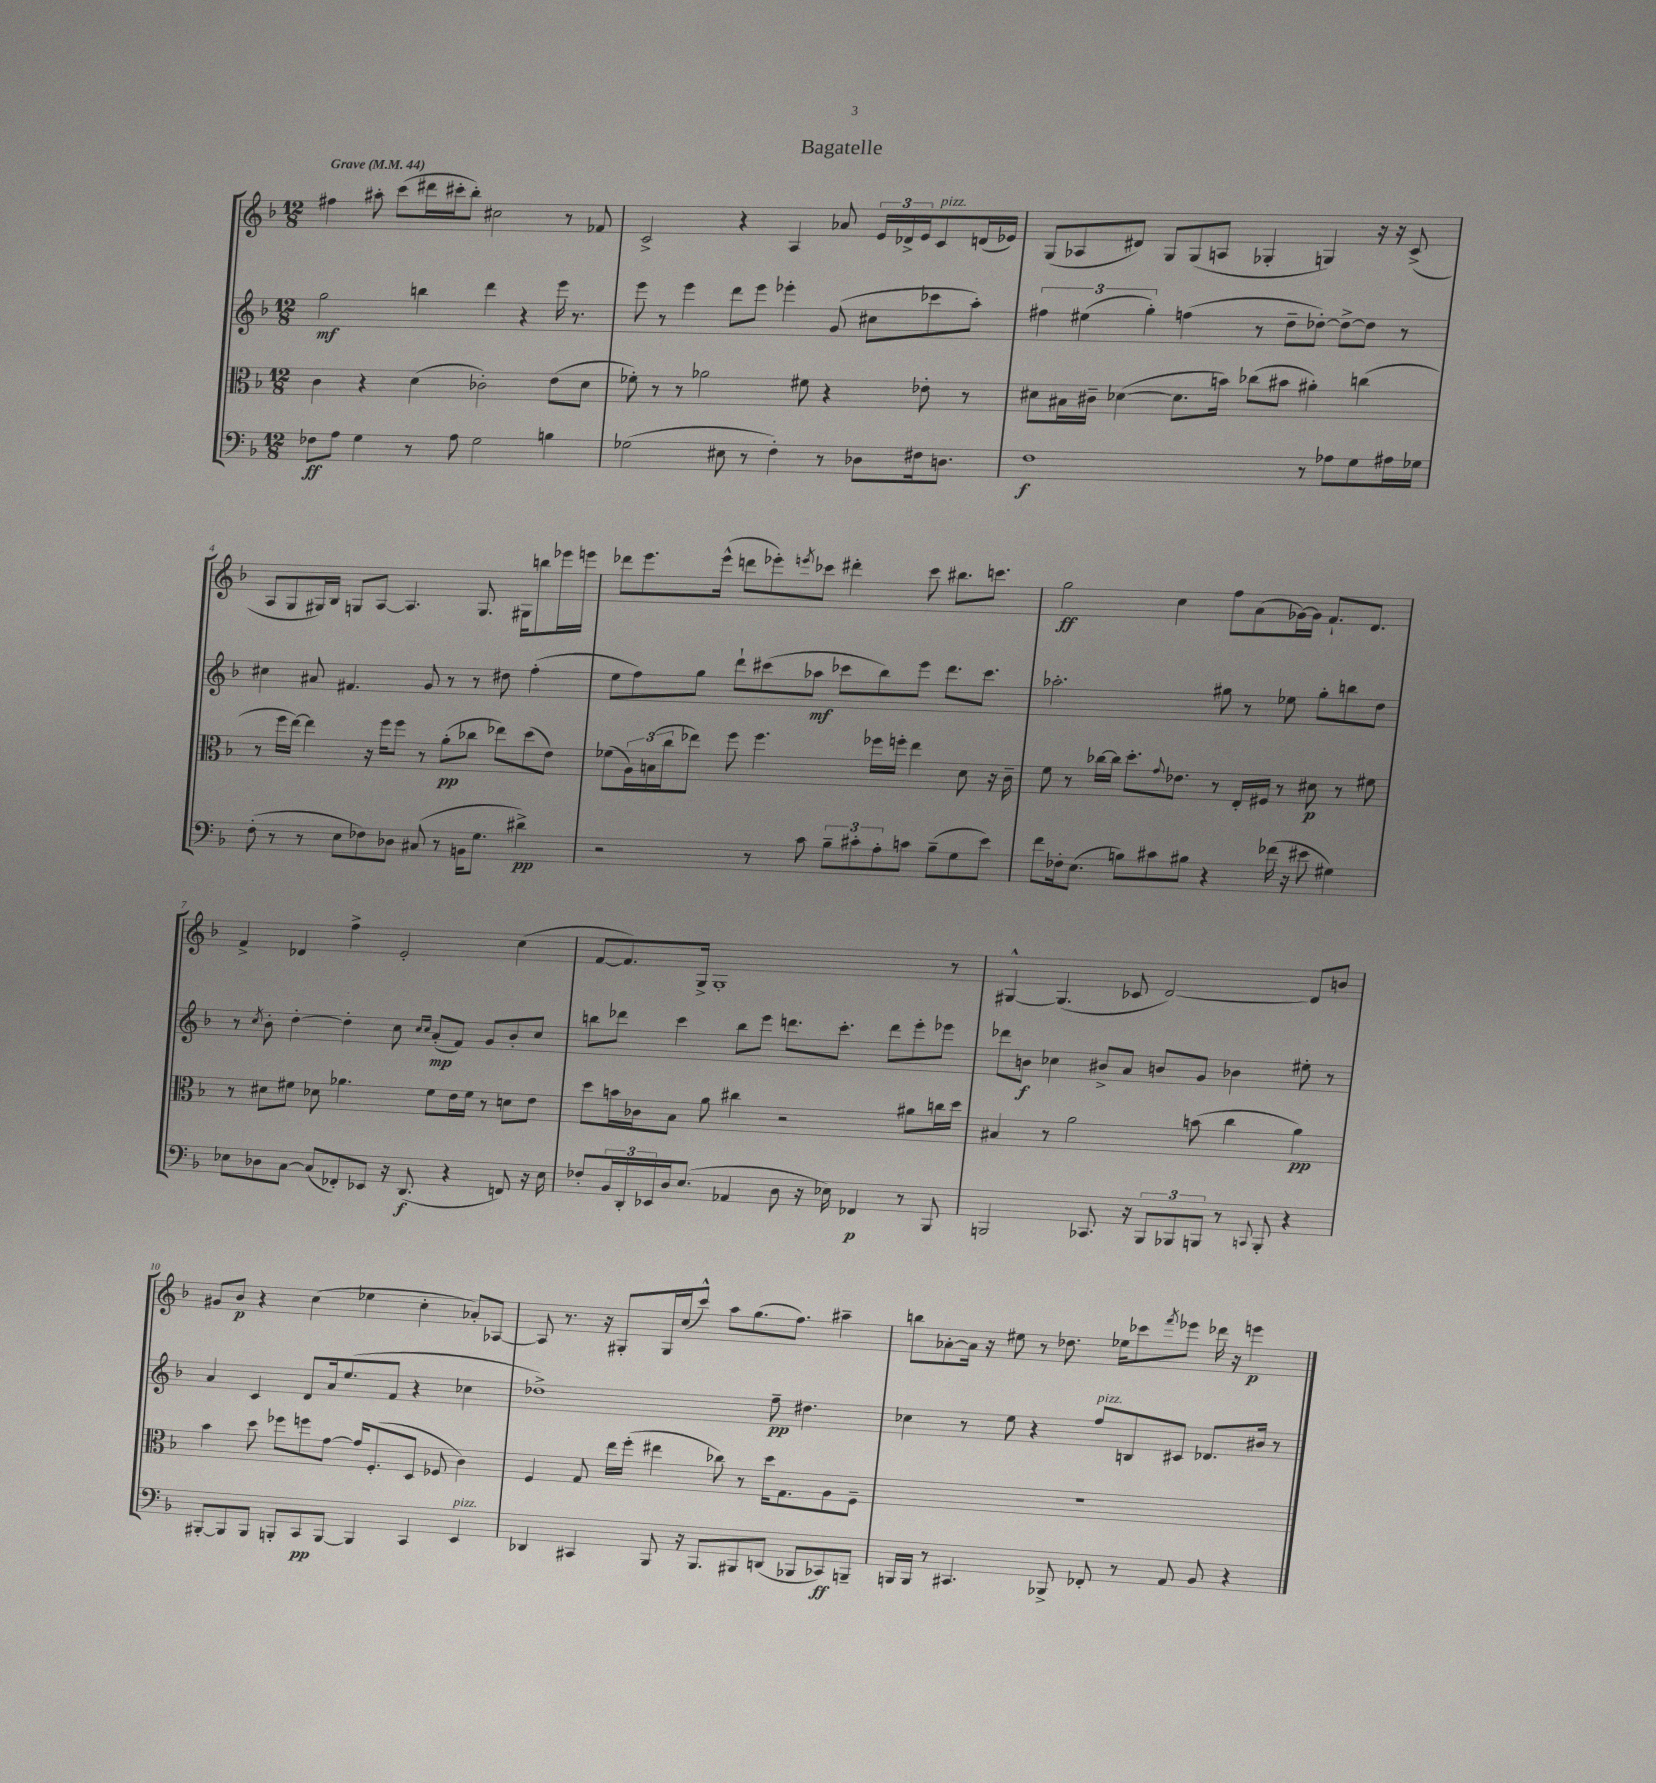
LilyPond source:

\header { title = "Bagatelle" }
<<
\new StaffGroup <<
\new Staff = "s0" {
    \clef treble \key f \major \numericTimeSignature \time 12/8 \tempo "Grave" 4 = 44
    fis''4 ais''8-. c'''8( dis'''16 cis'''16-. bes''8-.) cis''2 r8 fes'8 |
    c'2-> r4 a4 aes'8 \tuplet 3/2 { e'16 des'16-> e'16 } c'8^\markup { \italic "pizz." } d'16( ees'16) |
    g8( aes8 dis'8) g8 g8( a8 ges4-. g4) r16 r16 c'8->( |
    a8 g8 gis16) bes16 g8 a8~ a4. g8. gis16 b''8 ees'''16 e'''16 |
    des'''8 e'''8. e'''16-^( d'''8 ees'''8-.) \acciaccatura { e'''8 } ces'''8 dis'''4-. ces'''8 bis''8. c'''8. |
    g''2\ff c''4 f''8 a'8( ges'16~) ges'16 f'8.-! d'8. |
    f'4-> des'4 f''4-> e'2-. c''4( |
    f'8~ f'8.) g16-> g1-. r8 |
    gis4~-^ gis4.( ces'8 d'2~) d'8 b'8 |
    gis'8 bes'8\p r4 c''4( ees''4 c''4-. aes'8-.) aes8~ |
    aes8 r8. r16 gis8-. gis16 c''16( c'''8-^) a''8 g''8.( f''8.) ais''4-- |
    b''8 aes'8~-. aes'16 r16 eis''8 r8 des''8. ees''16 ces'''8 \acciaccatura { f'''8 } ees'''8 des'''16 r16 e'''4\p \bar "|." |
}
\new Staff = "s1" {
    \clef treble \key f \major \numericTimeSignature \time 12/8
    g''2\mf b''4 d'''4 r4 e'''16 r8. |
    e'''8 r8 e'''4 d'''8 e'''8 ees'''4-. g'8( cis''8 ces'''8 a''8-.) |
    \tuplet 3/2 { fis''4 eis''4( g''4-.) } f''4( r8 d''8-- des''8~-.) des''8~-> des''8 r8 |
    cis''4 ais'8 fis'4. g'8 r8 r8 dis''8 f''4-.( |
    e''8 f''8) g''8 d'''8-! cis'''8( aes''8\mf ces'''8 bes''8) e'''8 d'''8. ces'''8. |
    aes''2.-. gis''8 r8 ees''8 gis''8-. b''8 d''8 |
    r8 \acciaccatura { c''8 } bes'8-. d''4~-. d''4-. c''8 \grace { c''16 c''16 } a'8-.\mp( f'8) g'8 bes'8-. c''8 |
    b''8 des'''8 c'''4 b''8 e'''8 d'''8. c'''8.-. d'''8 e'''8-. ees'''8 |
    des'''8 b'8\f ces''4 bis'8-> a'8 b'8 g'8 bes'4 eis''8-. r8 |
    a'4 c'4 d'8 a'16 e''8.( f'8 r4 ces''4 |
    des''1->) f''8--\pp dis''4. |
    ces''4 r8 e''8 r4 f''8^\markup { \italic "pizz." } b8 cis'8 des'8. bis'16 r8 \bar "|." |
}
\new Staff = "s2" {
    \clef alto \key f \major \numericTimeSignature \time 12/8
    c'4 r4 d'4( ces'2-.) e'8( d'8 |
    fes'8-.) r8 r8 aes'2 fis'8 r4 ees'8-. r8 |
    dis'8 bis16 cis'16-- des'4~( des'8. b'16) ces''8( bis'8 ais'4-.) c''4( |
    r8 f''16 e''16~) e''4 r16 f''16 f''8 r8 a'8-.\pp( ces''8 ees''8) d''8( e'8) |
    fes'8( \tuplet 3/2 { a16) b16( c''16 } ees''8) f''8 f''4. fes''16 f''16-. ees''4 d'8 r16 c'16-- |
    f'8 r8 ces''16~ ces''16 d''8.-. \appoggiatura { g'8 } ees'8. r8 e16-. fis16 r8 dis'8\p r8 fis'8 |
    r8 dis'8 fis'8 des'8 aes'4. fis'8 e'16 fis'16 r8 d'8 e'8 |
    d''8 b'16 ces'16 bes8 a'8 cis''4 r2 ais'8 c''16 d''16 |
    bis4 r8 a'2 b'8( c''4 a'4\pp) |
    bes'4 d''8 fes''8 f''8 g'8~ g'16 f8.-.( d8 fes8 c'4) |
    f4 g8 e''16 f''16-.( eis''4 ces''8) r8 d''16 g8. a8 f8-- |
    R1. \bar "|." |
}
\new Staff = "s3" {
    \clef bass \key f \major \numericTimeSignature \time 12/8
    fes8\ff a8 g4 r8 a8 g2 b4 |
    ges2( eis8 r8 f4-.) r8 des8 fis16 d8. |
    f1\f r8 aes8 g8 ais16 ges16 |
    f8-.( r8 r8 e8 fes8) des8 cis8( r8 b,16 g8. dis'4->\pp) |
    r2 r8 c'8 \tuplet 3/2 { bes8-- cis'8-. a8-. } c'8 bes8--( g8 e'8) |
    f'8 fes16-. e8.( b8) cis'8 bis8 r4 fes'16( r16 eis'8 gis4) |
    ees8 des8 c8~ c8( fes,8-.) ees,8 r16 d,8.\f( r4 f,8) r16 ees16 |
    fes8-. \tuplet 3/2 { bes,16 d,16-. ees,16 } d16 e8.( aes,4 d8 r16 ees16) fes,4\p r8 bes,,8 |
    b,,2 ces,8. r16 \tuplet 3/2 { b,,8 bes,,8 b,,8 } r8 \appoggiatura { c,8 } b,,8-. r4 |
    bis,,8~-. bis,,8 bis,,8 b,,8-. c,8\pp b,,8~ b,,4 c,4 e,4^\markup { \italic "pizz." } |
    des,4 cis,4 bes,,8 r16 bes,,8. bis,,8 d,8( bes,,8 ces,8\ff) b,,8-- |
    b,,16 b,,16 r8 cis,4. bes,,8-> fes,8-. r8 a,8 bes,8 r4 \bar "|." |
}
>>
>>
